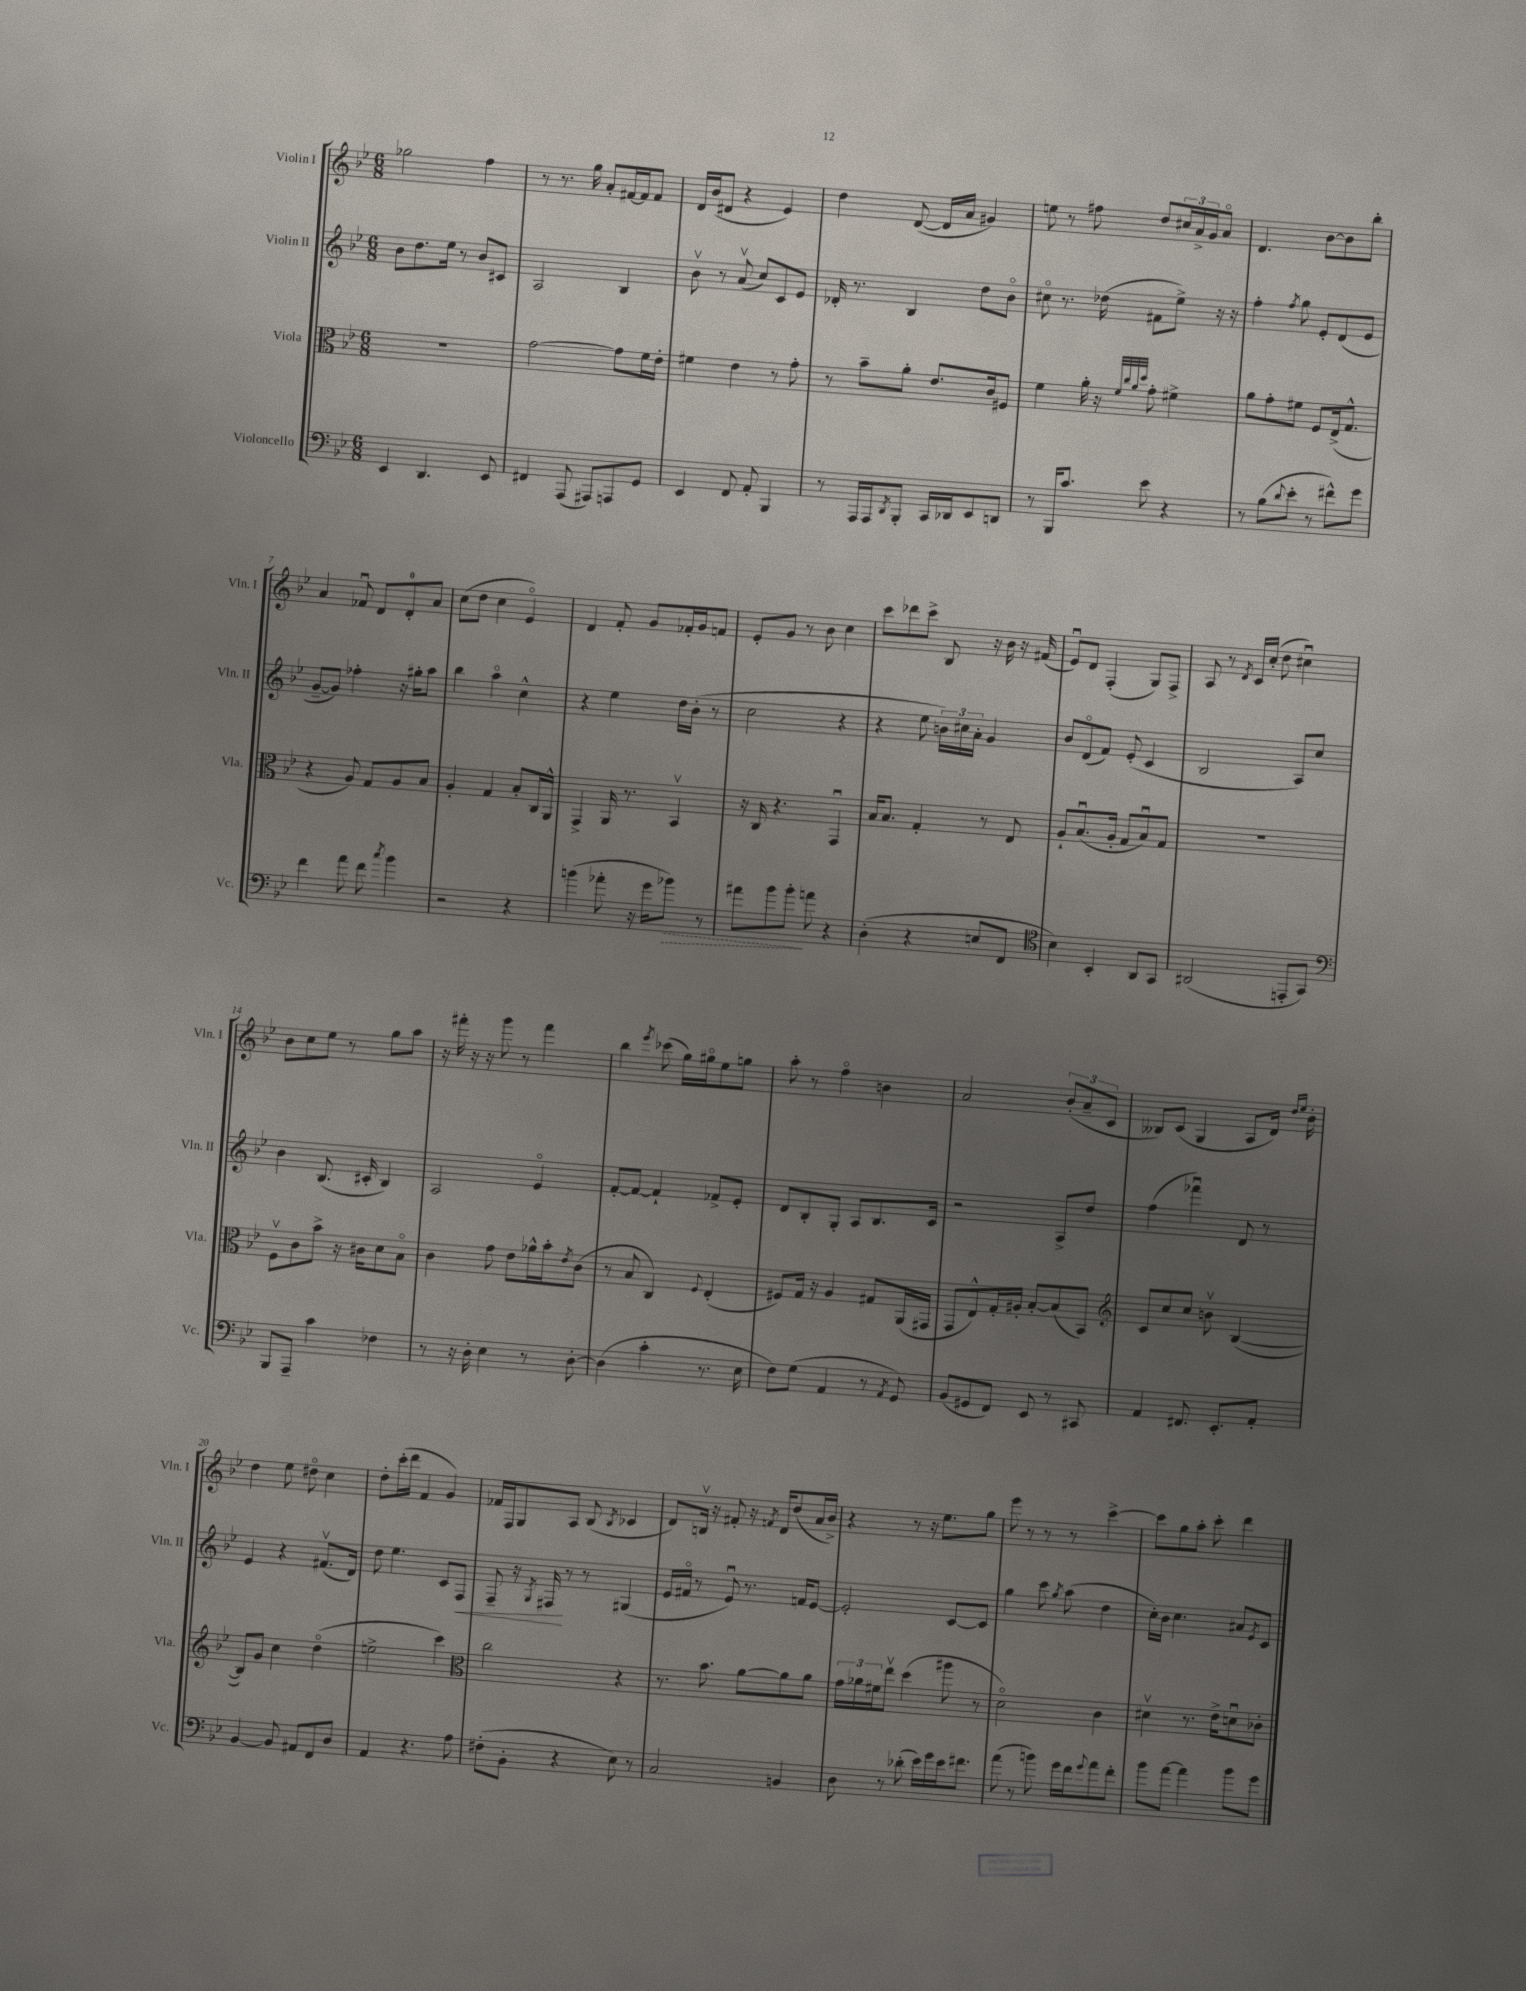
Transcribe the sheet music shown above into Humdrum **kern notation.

**kern	**kern	**kern	**kern
*staff4	*staff3	*staff2	*staff1
*clefF4	*clefC3	*clefG2	*clefG2
*k[b-e-]	*k[b-e-]	*k[b-e-]	*k[b-e-]
*M6/8	*M6/8	*M6/8	*M6/8
4EE-	2.r	8b-	2gg-
.	.	8.dd	.
4.DD	.	.	.
.	.	16ee-	.
.	.	8r	.
.	.	8b-	4ff
8EE-	.	8c#	.
=	=	=	=
4FF#	[2g	2A	8r
.	.	.	8.r
(8AAA	.	.	.
.	.	.	16gg
8AAA#)	.	.	8a'
8AAA	8g]	4B-	[16f#
.	.	.	16f#]
8GG	16f	.	8f#
.	16e-'	.	.
=	=	=	=
4EE-	4f#	8b-v	16d
.	.	.	(16b-
.	.	8r	8d#
8FF	4e-	(8av	4r
8AA'	.	8cc)	.
4BBB-	8r	8c	4e-)
.	8g'	8e-	.
=	=	=	=
8r	8r	16d-'	4dd
.	.	8.r	.
16AAA	8b-~	.	.
16AAA	.	.	.
8qDD	.	.	.
8BBB-'	8a'	4B-	([8d
16CC	8.e-	.	16d]
16DD-	.	.	16a
8EE-	.	8dd	4g#)
.	16c	.	.
8DD	8F#	8b-o	.
=	=	=	=
8r	4f	8cc#o	8ee
16BBB-	.	8.r	8r
8.c	.	.	.
.	16a'	.	8ff#
.	16r	(16dd-	.
.	32qqf	.	.
.	32qqcc	.	.
.	32qqa	.	.
.	32qqdd	.	.
8e-	8g'	8f#	8dd
4r	4f#^	8ee-^)	24cc#
.	.	.	24a^
.	.	.	24g
.	.	16r	8ao
.	.	16r	.
=	=	=	=
8r	8a	4ff'	4.d
(8B-	8g'	.	.
8qqd	.	8qff	.
8e-'	8f#	8gg	.
8r	8F	8e-'	[8b-
8f#^^)	(16E-^	(8d	8b-]
.	8.G^^	.	.
8g	.	8e-	8bb-'
=	=	=	=
4f	4r	[8g~	4a
.	.	8g])	.
8a	8A)	4ff-'	8f-u
8f	8G	.	8d
8qcc	.	.	.
4b-	8A	16r	8d'
.	.	16gg#'	.
.	8B-	8aa	8a
=	=	=	=
2r	4A'	4bb-	(8cc
.	.	.	8dd
.	4G	4aao	4cc
4r	8B-'	4cc^^	4e-o)
.	16C	.	.
.	16AA^^	.	.
=	=	=	=
(4b	4GG^	4r	4d
8a-'	16AA	4ee-	8f'
.	8.r	.	.
16r	.	.	8g
16g	.	.	.
8b-)	4BB-v	16dd	16f-'
.	.	(16b-'	16g
8r	.	8r	8f
=	=	=	=
8a#	16r	2cc	8e-'
.	16C	.	.
8b-	4.r	.	8g
8b-'	.	.	8r
8a	.	.	8b-
4r	4GGu	4r	4cc
=	=	=	=
(4D'	16B-	4r	8ccc
.	8.B-	.	.
.	.	.	8ddd-
4r	4G'	8ee-	8ccc^
.	.	24b)	8B-
.	.	24cc#	.
.	.	24a'	.
8E	8r	4g	16r
.	.	.	16b-
8FF	8E-	.	16r
.	.	.	(16f#
=	=	=	=
*clefC4	*	*	*
4B-)	8A`	8b-	8e-u)
.	(8.B-u	(8do	8d
4BB-'	.	8f)	(4F'
.	16A'	.	.
.	8G	(8e-'	.
8AA	8B-u)	4c	8G)
8GG	8G	.	8F^
=	=	=	=
(2AA#	2.r	2B-	8A
.	.	.	8r
.	.	.	8qd
.	.	.	16c
.	.	.	(16cc'
.	.	.	8dd
8EE'	.	8A)	4cc#u)
8GG)	.	8cc	.
=	=	=	=
*clefF4	*	*	*
8BBB-	8Fv	4b-	8b-
8AAA~	8c	.	8cc
4c	8b-^	(8.B-	8ee-
.	16r	.	8r
.	16c#	16c#'	.
4F-	8d	4B-)	8gg
.	8B-o	.	8aa
=	=	=	=
8r	4c	2A	16r
.	.	.	16fff#'
16r	.	.	16r
16D'	.	.	16r
4E-	8g	.	8ggg
.	8e-	.	8r
8r	16a-^^	4e-o	4fff#
.	16b-'	.	.
.	8qe-	.	.
[8D'	(8c	.	.
=	=	=	=
(4D]	8r	[8f'	4bb-
.	8B-	8f_	.
.	.	.	8qeee-
4c'	4C)	4f`]	(8ccc-
.	.	.	16gg)
.	.	.	16gg#o
.	8qqF	.	.
8.r	(4E-'	8f-^	8ee-
.	.	8e-'	8gg
16E-	.	.	.
=	=	=	=
8F)	8F#)	8d	8aa'
(8G	16G	8B-'	8r
.	16r	.	.
4AA	4A	8G'	4ffo
.	.	8A	.
8r	8G#	8.B-	4b
8qAA	.	.	.
8GG)	(16AA	.	.
.	16GG#	16c	.
=	=	=	=
(8BB-	8GG	2r	2a
8GG#	8E-^^)	.	.
8FF)	16G'	.	.
.	16A#'	.	.
8EE-	[8B-'	.	.
8r	(8B-]	8A^	(12b-'
.	.	.	12a~
8CC#	8BB-)	8dd	.
.	.	.	12c
=	=	=	=
*	*clefG2	*	*
4AA	8c	(4ff	8B--)
.	8cc	.	(8c
8.FF#	8cc	4fff-u)	4G
.	8bv	.	.
8.EE-'	.	.	.
.	([4B-	8d	8A
8AA'	.	8r	16d)
.	.	.	16qqdd
.	.	.	16qqee-
.	.	.	16b-'
=	=	=	=
[4BB-	8B-])	4e-	4dd
.	8g	.	.
8BB-]	4cc	4r	8ee-
8AA#	.	.	8dd#o
8FF	(4ddo	(8.f#v	4cc
8D	.	.	.
.	.	16d)	.
=	=	=	=
4AA	2ee^	8dd	8dd'
.	.	4.ee-	(16ccc'
.	.	.	16ddd
4.r	.	.	4f
.	4ccc)	8c	4g)
8A	.	8F	.
=	=	=	=
*	*clefC3	*	*
(8F#'	2cc	8F~	16f-
.	.	.	16F
8BB-'	.	16r	8G
.	.	8qG	.
.	.	16F#	.
4r	.	8r	8A
.	.	8r	(8B-
.	.	.	8qB-
8E-)	4r	(4G#	4c-
8r	.	.	.
=	=	=	=
2C	8.r	16e-	8d)
.	.	16f#o	.
.	.	8r	16Bv
.	8.b-	.	16r
.	.	8e-u)	8f#'
.	[8a	8.r	16r
.	.	.	8qf
.	.	.	16d
4BB	8a]	.	(8dd
.	.	16f	.
.	8a	[8e-	16a
.	.	.	16b-^)
=	=	=	=
8D	24g	2e-']	4r
.	24a-	.	.
.	24f#	.	.
8r	8ee-v	.	.
(8d-'	(4dd	.	8r
16e-)	.	.	16r
16g	.	.	8.ee-
16e-	8aa#	[8c	.
8.f#	.	.	.
.	8r	8c]	8gg
=	=	=	=
(8a	2do)	4gg	8eee-
8r	.	.	8r
8b)	.	8ccc	8r
.	.	8qgg	.
16g	.	(8aa	8r
16f	.	.	.
8qqg	.	.	.
8a	4c	4dd	[4ccc^
8f'	.	.	.
=	=	=	=
8b-	4d#v	16cc')	8ccc]
.	.	16b-	.
[8a	.	4.cc	8gg
4a]	8.r	.	8aa'
.	.	.	8ccc'
.	16e-^	.	.
8b-	8du	8a#	4ddd
.	.	8qe-	.
8g	8c-'	8c	.
==	==	==	==
*-	*-	*-	*-
